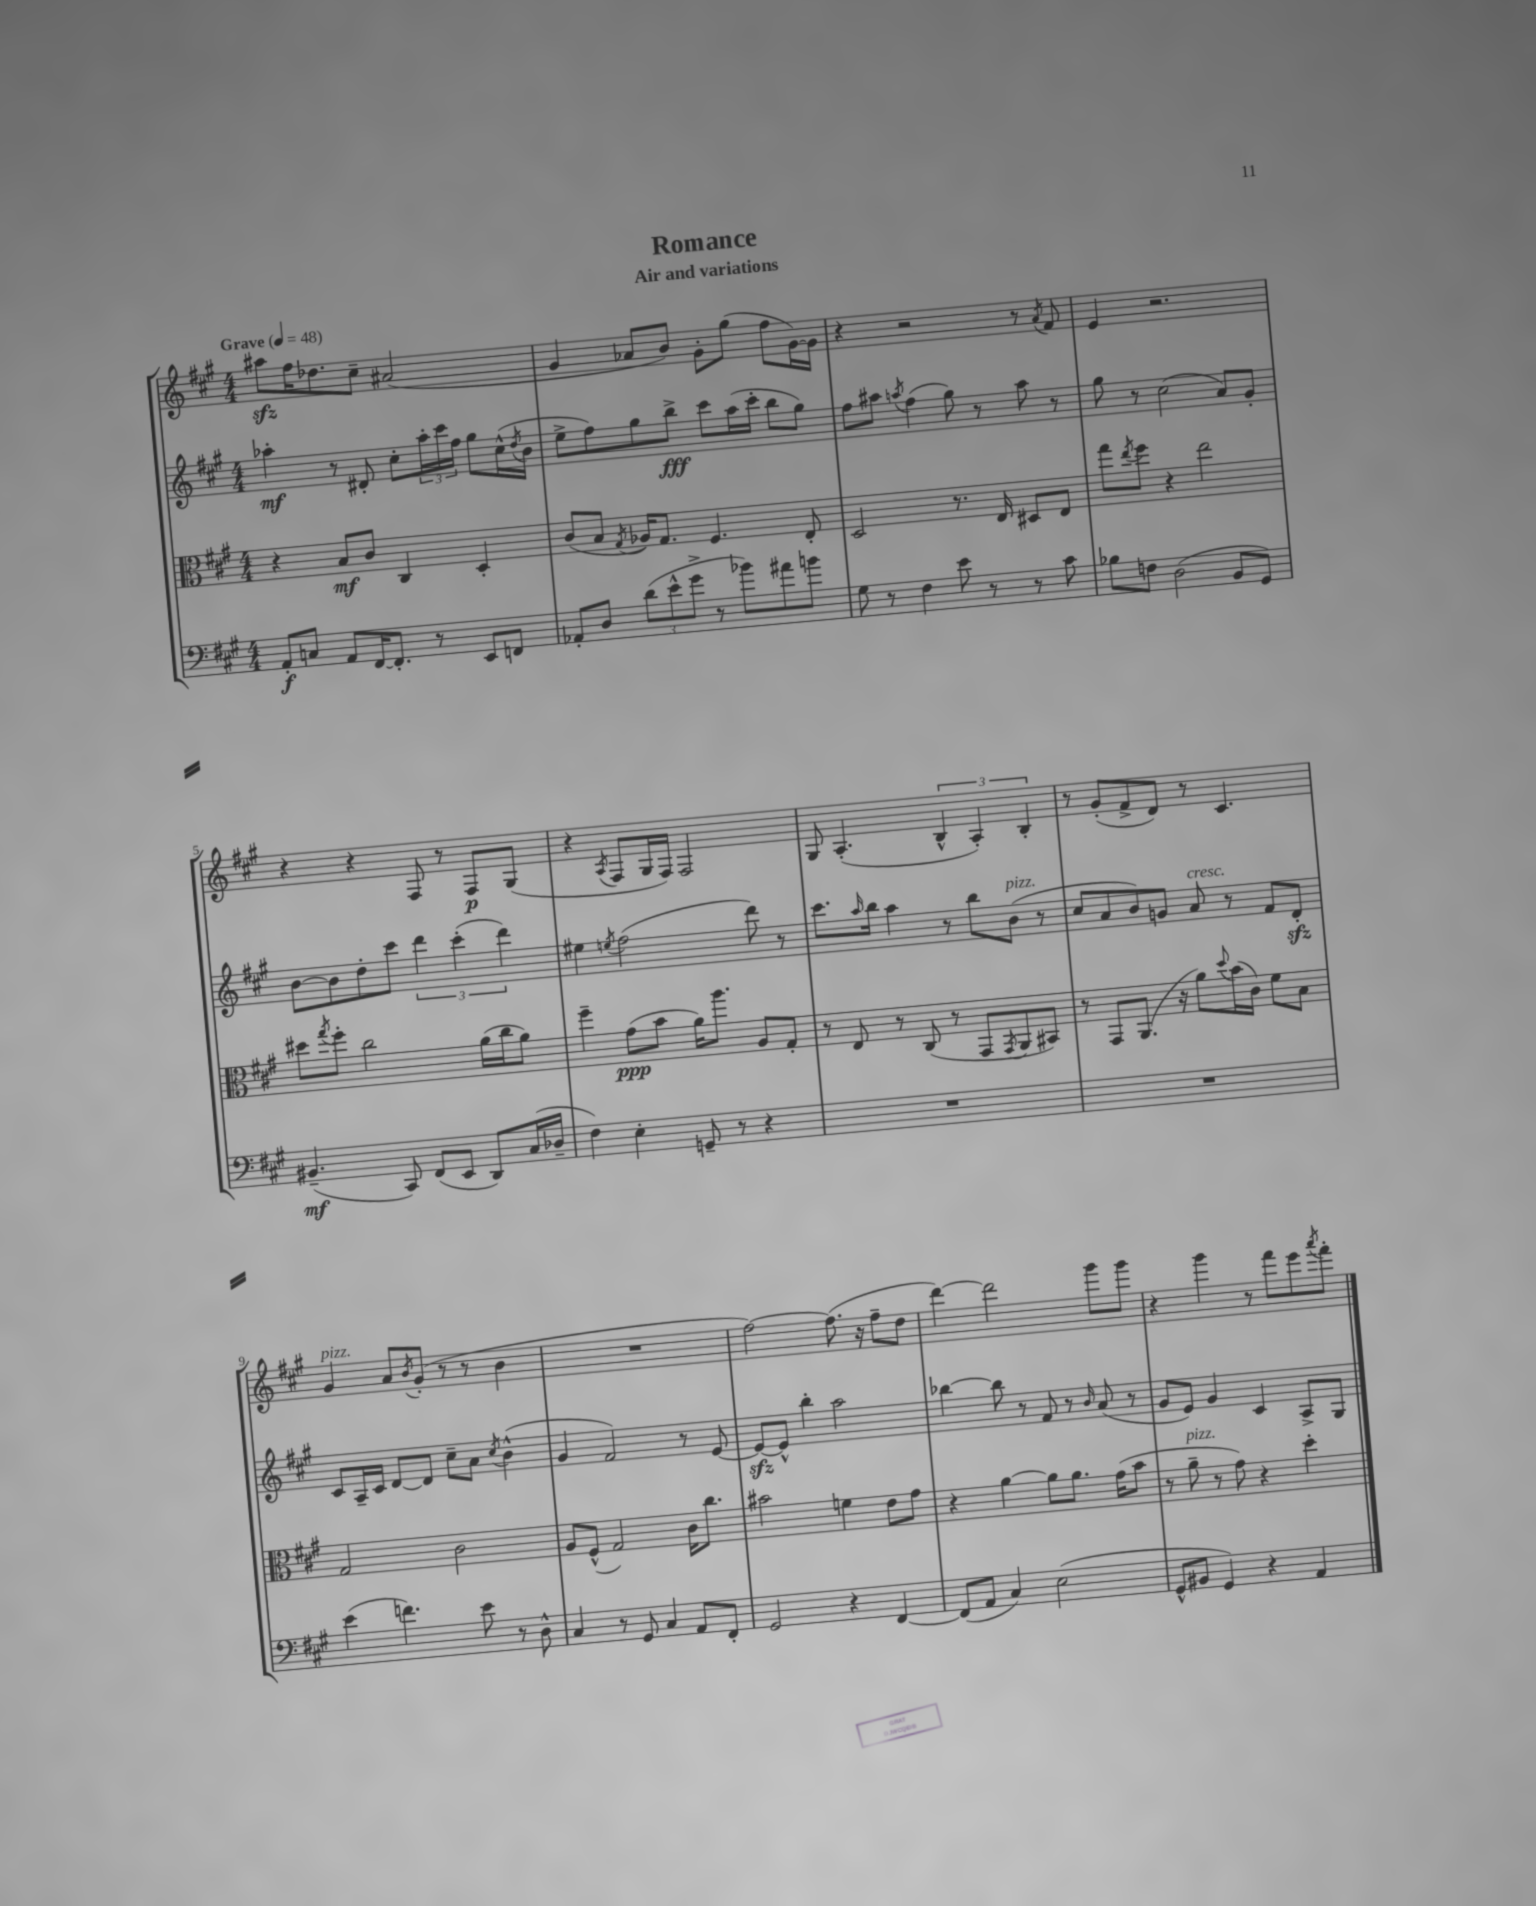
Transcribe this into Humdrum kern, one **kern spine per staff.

**kern	**kern	**kern	**kern
*staff4	*staff3	*staff2	*staff1
*clefF4	*clefC3	*clefG2	*clefG2
*k[f#c#g#]	*k[f#c#g#]	*k[f#c#g#]	*k[f#c#g#]
*M4/4	*M4/4	*M4/4	*M4/4
*MM48	*MM48	*MM48	*MM48
8AA'	4r	4aa-'	8aa#
8C	.	.	16ff#
.	.	.	8.dd-
8AA	8B	8r	.
[16FF#	8c#	8d#'	8cc#~
8.FF#']	.	.	.
.	4C#	8cc#'	(2a#
8r	.	24aa-'	.
.	.	24ccc#	.
.	.	24ff#	.
8EE	4D'	8gg#	.
8FF	.	(16cc#^^	.
.	.	8qdd	.
.	.	16b	.
=	=	=	=
8AA-'	(8c#	8ee^	4g#
8D	8B	8ff#)	.
.	8qG#	.	.
(12d	16A-)	8gg#	8a-
.	8.G#	.	.
12e^^	.	.	.
.	.	8bb^	8b)
12g#^	.	.	.
8r	4.F#	8ccc#	8g#'
8b-)	.	(16aa	(8gg#
.	.	16ccc#'	.
8a#	.	8bb	8ff#
8b	8E'	8gg#)	[16g#)
.	.	.	16g#]
=	=	=	=
8G#	2D	8ff#	4r
8r	.	8aa#	.
.	.	8qaa	.
4F#	.	(4ff#	2r
8e	8.r	8gg#)	.
8r	.	8r	.
.	16E	.	.
8r	8D#	8aa	8r
.	.	.	8qa
8c#	8E	8r	8f#
=	=	=	=
8B-	8gg#	8gg#	4e
.	8qee	.	.
8F	8ff#	8r	.
(2D	4r	(2cc#	2.r
.	2ee	.	.
8BB	.	8a)	.
8GG#)	.	8g#'	.
=	=	=	=
(4.BB#~	8dd#	[8b	4r
.	8qgg#	.	.
.	8ff#'	8b]	.
.	2cc#	8dd'	4r
8CC#)	.	8ccc#	.
(8FF#	.	6ddd	8F#
8EE	.	.	8r
.	.	(6ccc#'	.
8DD)	(16a	.	8F#
.	16cc#	.	.
.	.	6ddd)	.
(16C#	8a)	.	(8G#
16D-~	.	.	.
=	=	=	=
4F#)	4ff#~	4ee#	4r
.	.	8qee	8qA
4E'	(8g#	(2ff#	8F#
.	8b	.	16G#
.	.	.	16F#)
8GG~	16a)	.	2F#
.	8.aa	.	.
8r	.	.	.
4r	8A	8ddd)	.
.	8G#'	8r	.
=	=	=	=
1r	8r	8.ccc#	8G#
.	8E	.	(4.A'
.	.	16qqaa	.
.	.	16bb	.
.	8r	4aa	.
.	(8C#	.	.
.	8r	8r	6B^^
.	8GG#	8bb	.
.	.	.	6A')
.	8qGG#	.	.
.	8AA	(8b	.
.	.	.	6B'
.	8BB#)	8r	.
=	=	=	=
1r	8r	8cc#	8r
.	8GG#	8a	(8g#'
.	(8.AA	8b)	8f#^
.	.	8g	8d)
.	16r	.	.
.	8a)	8a	8r
.	8qqdd	.	.
.	(16b	8r	4.c#
.	16c#)	.	.
.	8f#	8f#	.
.	8B	8d'	.
=	=	=	=
(4e	2G#	8c#	4g#
.	.	16A~	.
.	.	16c#	.
4.f)	.	[8d	8a
.	.	.	8qb
.	.	8d]	(8g#'
.	2c#	8cc#~	8r
8e	.	8a	8r
.	.	8qcc#	.
8r	.	(4b^^	4b
8D^^	.	.	.
=	=	=	=
4C#	8A	4g#	1r
.	(8F#^^	.	.
8r	2G#)	2f#)	.
8GG#	.	.	.
4C#	.	.	.
8AA	16c#	8r	.
.	8.cc#	.	.
8FF#'	.	[8e	.
=	=	=	=
2GG#	2b#	8e_	[2ff#)
.	.	8e^^]	.
.	.	4bb'	.
4r	4f	2aa	(8.ff#]
.	.	.	16r
[4FF#	8e	.	8ff#~
.	8g#	.	8dd
=	=	=	=
(8FF#]	4r	[4bb-	[4ddd)
8AA	.	.	.
4C#)	[4a	8bb-]	2ddd]
.	.	8r	.
(2E	8a]	8f#	.
.	8.a	8r	.
.	.	16qqb	.
.	.	(8a	8ggg#
.	(16g#	.	.
.	8b	8r	8ggg#
=	=	=	=
8GG#^^	8r	8g#	4r
8BB#	8a~	8e)	.
4GG#)	8r	4g#	4ggg#
.	8g#)	.	.
4r	4r	4c#	8r
.	.	.	8fff#
4AA	4dd'	8A^	8eee
.	.	.	8qaaa
.	.	8G#	8fff#'
==	==	==	==
*-	*-	*-	*-
